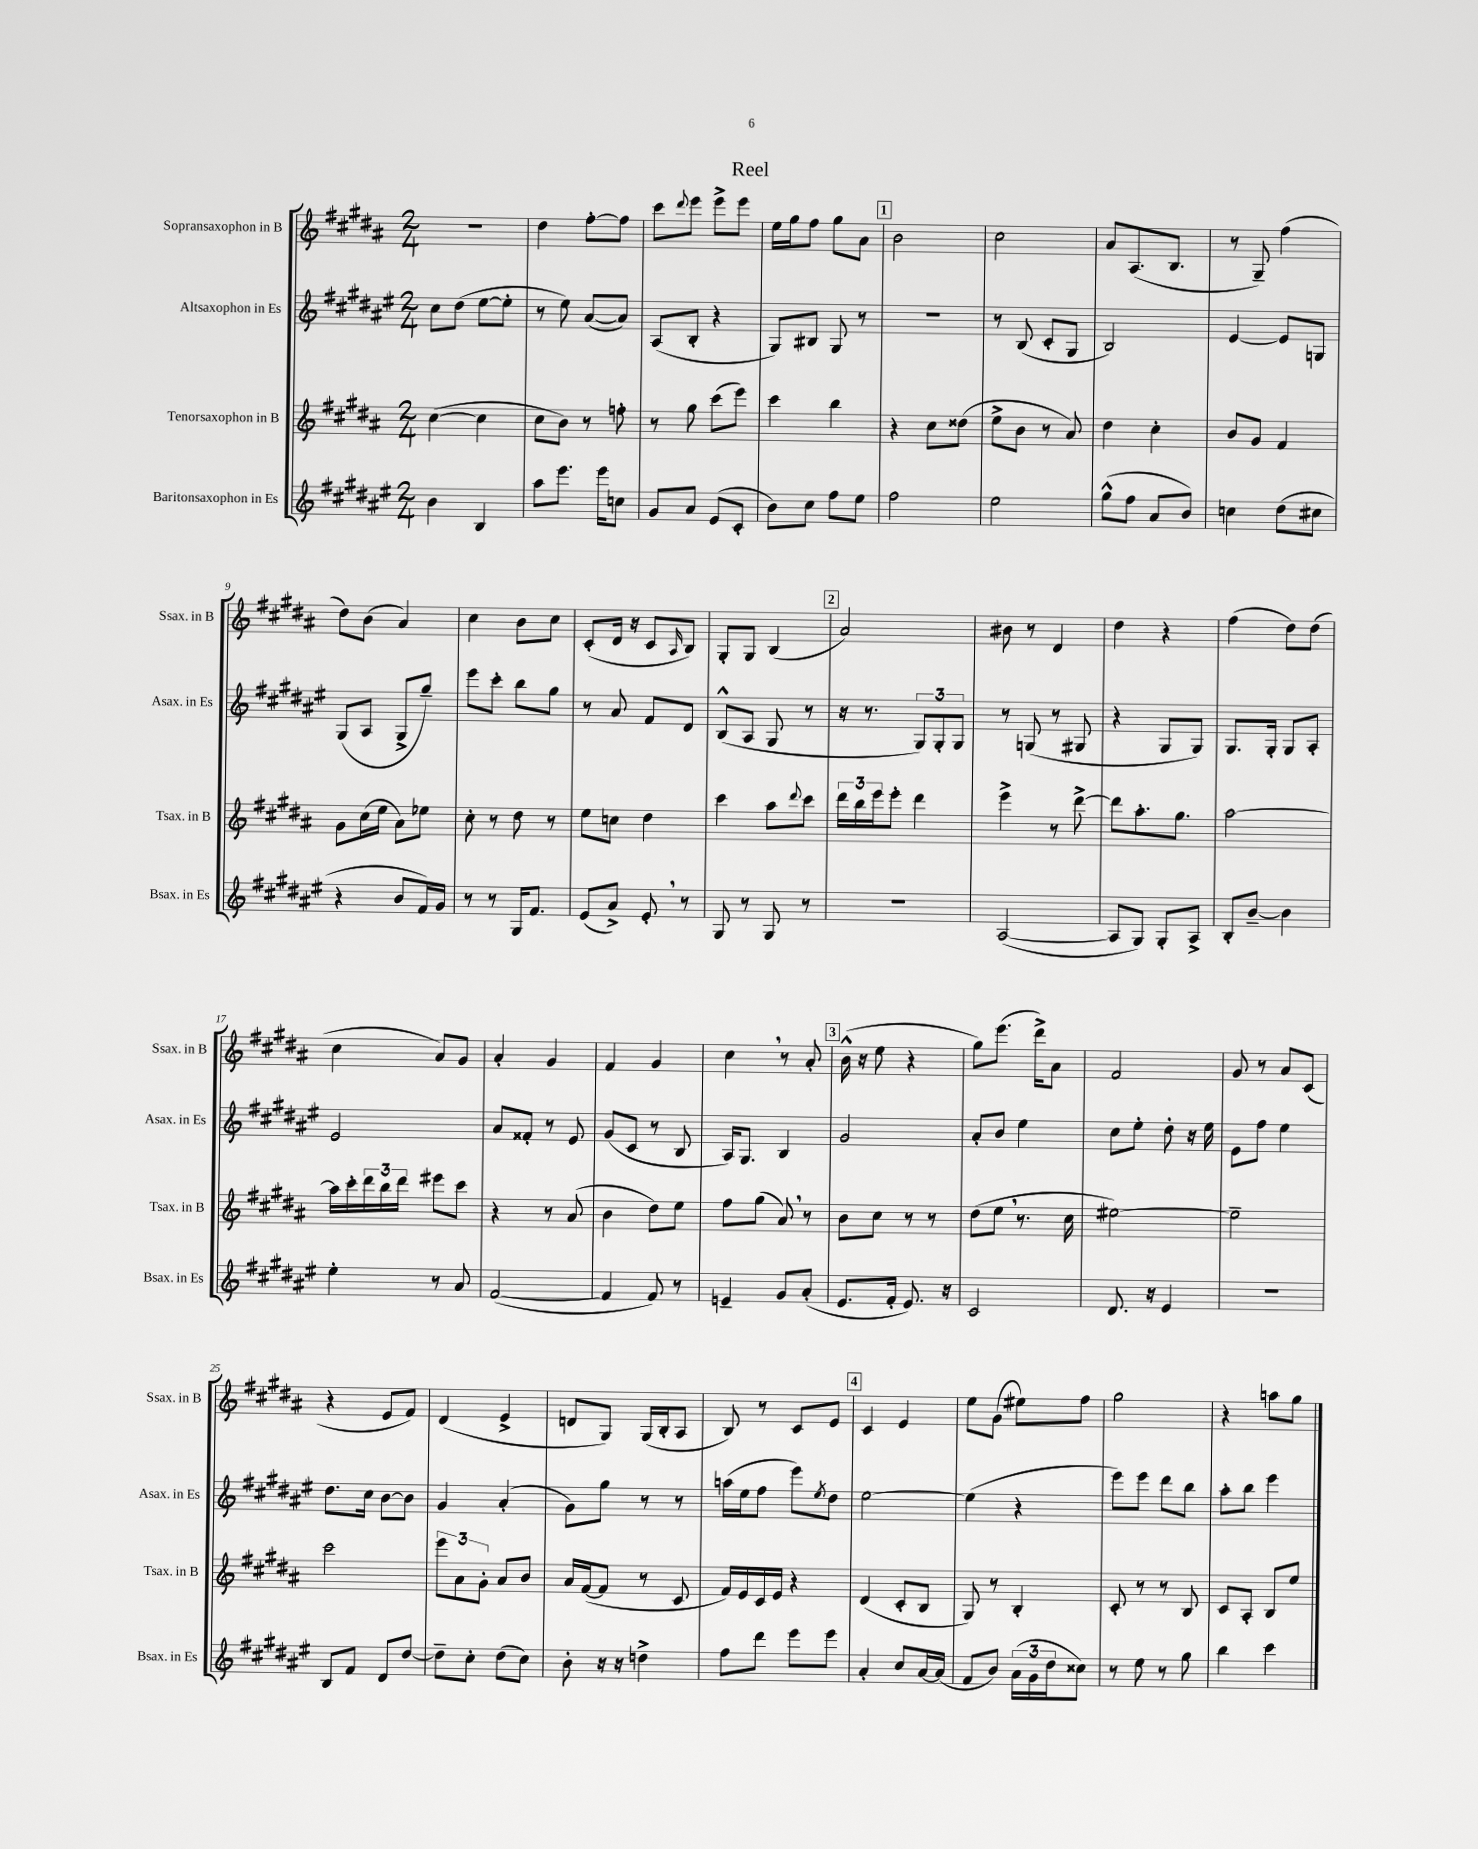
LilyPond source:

\header { title = "Reel" }
<<
\new StaffGroup <<
\new Staff = "s0" \with { instrumentName = "Sopransaxophon in B" shortInstrumentName = "Ssax. in B" } {
    \clef treble \key b \major \numericTimeSignature \time 2/4
    R2 |
    dis''4 fis''8~-. fis''8 |
    cis'''8 \appoggiatura { dis'''8 } e'''8 e'''8-> e'''8 |
    e''16 gis''16 fis''8 gis''8 ais'8 |
    \mark \markup { \box "1" } b'2 |
    cis''2 |
    ais'8 ais8.( b8. |
    r8 gis8--) fis''4( |
    dis''8) b'8( ais'4) |
    cis''4 b'8 cis''8 |
    cis'8-.( dis'16 r16 cis'8 \grace { ais16 } b8) |
    gis8-. gis8 b4( |
    \mark \markup { \box "2" } ais'2) |
    bis'8 r8 dis'4 |
    dis''4 r4 |
    fis''4( dis''8) dis''8( |
    cis''4 ais'8) gis'8 |
    ais'4-. gis'4 |
    fis'4 gis'4 |
    cis''4 \breathe r8 ais'8-. |
    \mark \markup { \box "3" } b'16-^( r16 e''8 r4 |
    gis''8) e'''8.( dis'''16->) ais'8 |
    fis'2 |
    gis'8 r8 ais'8 cis'8( |
    r4 e'8 fis'8) |
    dis'4( e'4-> |
    d'8 gis8) gis16( b16-. ais8 |
    b8) r8 cis'8 e'8 |
    \mark \markup { \box "4" } cis'4 e'4 |
    e''8 gis'8( eis''8) fis''8 |
    gis''2 |
    r4 a''8 gis''8 \bar "|." |
}
\new Staff = "s1" \with { instrumentName = "Altsaxophon in Es" shortInstrumentName = "Asax. in Es" } {
    \clef treble \key fis \major \numericTimeSignature \time 2/4
    cis''8 dis''8( eis''8~ eis''8-. |
    r8 eis''8) ais'8~( ais'8) |
    ais8( b8-. r4 |
    gis8) bis8 gis8 r8 |
    \mark \markup { \box "1" } r2 |
    r8 b8( cis'8-. gis8 |
    b2) |
    eis'4~ eis'8 g8 |
    gis8( ais8 gis8-> gis''8--) |
    eis'''8 cis'''8-. b''8 gis''8 |
    r8 ais'8 fis'8 dis'8 |
    b8-^( ais8 gis8 r8 |
    \mark \markup { \box "2" } r16 r8. \tuplet 3/2 { gis8) gis8-. gis8 } |
    r8 g8( r8 gis8 |
    r4 gis8 gis8) |
    gis8. gis16-. gis8 ais8-. |
    eis'2 |
    ais'8 fisis'8-. r8 eis'8 |
    gis'8( cis'8 r8 b8 |
    ais16) gis8. b4 |
    \mark \markup { \box "3" } gis'2 |
    ais'8-. b'8 eis''4 |
    cis''8 eis''8-. dis''8-. r16 eis''16 |
    eis'8 fis''8 eis''4 |
    dis''8. cis''16 b'8~ b'8 |
    gis'4 ais'4-.( |
    gis'8) gis''8 r8 r8 |
    a''16( eis''16 fis''8 eis'''8) \acciaccatura { eis''8 } dis''8 |
    \mark \markup { \box "4" } eis''2~ |
    eis''4( r4 |
    eis'''8) eis'''8 dis'''8 b''8 |
    ais''8-. b''8 eis'''4 \bar "|." |
}
\new Staff = "s2" \with { instrumentName = "Tenorsaxophon in B" shortInstrumentName = "Tsax. in B" } {
    \clef treble \key b \major \numericTimeSignature \time 2/4
    cis''4~( cis''4 |
    cis''8 b'8) r8 f''8-. |
    r8 gis''8 cis'''8( e'''8) |
    cis'''4 b''4 |
    \mark \markup { \box "1" } r4 cis''8 disis''8( |
    e''8-> b'8 r8 ais'8) |
    dis''4 cis''4-. |
    b'8 gis'8 fis'4 |
    gis'8 cis''16( e''16 ais'8) ees''8 |
    cis''8-. r8 dis''8 r8 |
    e''8 c''8 dis''4 |
    cis'''4 ais''8 \appoggiatura { dis'''8 } cis'''8 |
    \mark \markup { \box "2" } \tuplet 3/2 { dis'''16 b''16 e'''16 } e'''8-. dis'''4 |
    e'''4-> r8 dis'''8~-> |
    dis'''8 ais''8.-. gis''8. |
    ais''2~ |
    ais''16 cis'''16-. \tuplet 3/2 { dis'''16 b''16 dis'''16 } eis'''8 cis'''8 |
    r4 r8 ais'8( |
    b'4 dis''8) e''8 |
    fis''8 gis''8( ais'8) \breathe r8 |
    \mark \markup { \box "3" } b'8 cis''8 r8 r8 |
    dis''8( e''8 \breathe r8. cis''16 |
    eis''2~) |
    eis''2-- |
    cis'''2 |
    \tuplet 3/2 { e'''8 ais'8 gis'8-. } ais'8 b'8 |
    ais'16 fis'16~( fis'8 r8 cis'8 |
    fis'16) e'16 cis'16 e'16 r4 |
    \mark \markup { \box "4" } dis'4( cis'8-. b8 |
    gis8) r8 b4-. |
    cis'8-. r8 r8 b8 |
    cis'8 ais8-. b8 e''8 \bar "|." |
}
\new Staff = "s3" \with { instrumentName = "Baritonsaxophon in Es" shortInstrumentName = "Bsax. in Es" } {
    \clef treble \key fis \major \numericTimeSignature \time 2/4
    b'4 b4 |
    ais''8 eis'''8. eis'''16 c''8 |
    gis'8 ais'8 eis'8( cis'8-. |
    b'8) cis''8 fis''8 eis''8 |
    \mark \markup { \box "1" } fis''2 |
    eis''2 |
    gis''8-^( fis''8 ais'8 b'8) |
    c''4 dis''8( cis''8 |
    r4 b'8 fis'16) gis'16 |
    r8 r8 gis16 fis'8. |
    eis'8( ais'8->) eis'8-. \breathe r8 |
    gis8 r8 gis8 r8 |
    \mark \markup { \box "2" } r2 |
    ais2~( |
    ais8 gis8) gis8-. ais8-> |
    b8-. b'8~-- b'4 |
    eis''4-. r8 ais'8 |
    fis'2~( |
    fis'4 fis'8) r8 |
    e'4-- gis'8 ais'8-.( |
    \mark \markup { \box "3" } eis'8. fis'16-. eis'8.) r16 |
    cis'2 |
    dis'8. r16 eis'4 |
    r2 |
    b8 fis'8 dis'8 dis''8~ |
    dis''8-- cis''8-. dis''8( cis''8) |
    b'8-. r16 r16 d''4-> |
    fis''8 dis'''8 eis'''8 eis'''8 |
    \mark \markup { \box "4" } ais'4-. cis''8 ais'16~ ais'16( |
    fis'8 b'8) \tuplet 3/2 { ais'16( gis'16 dis''16 } cisis''8) |
    r8 eis''8 r8 gis''8 |
    b''4 cis'''4 \bar "|." |
}
>>
>>
